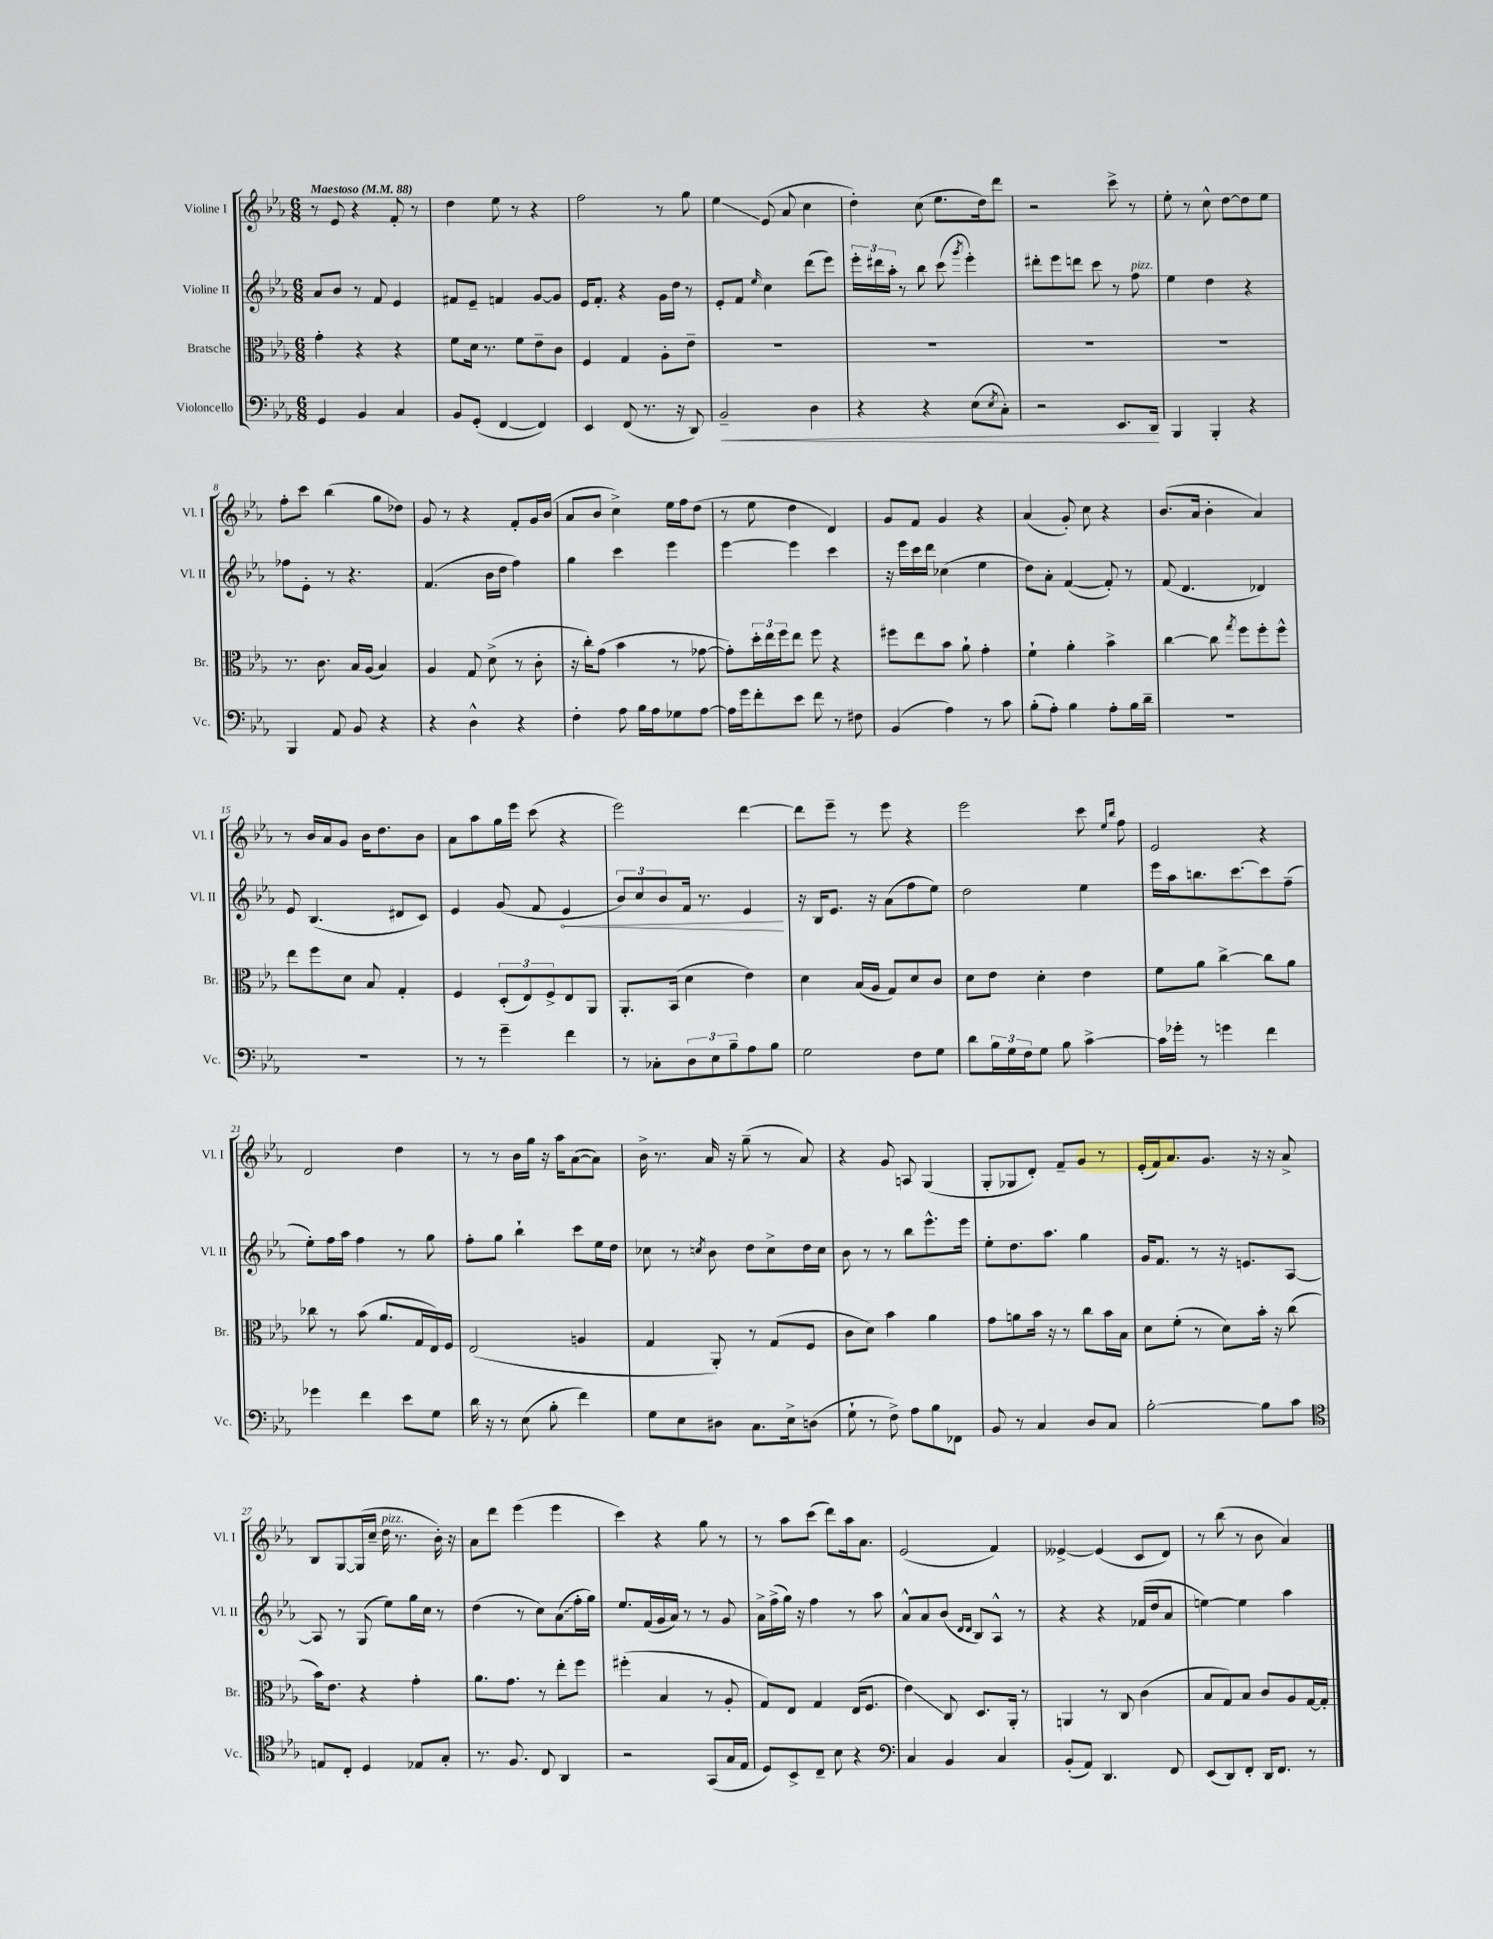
<<
\new StaffGroup <<
\new Staff = "s0" \with { instrumentName = "Violine I" shortInstrumentName = "Vl. I" } {
    \clef treble \key ees \major \numericTimeSignature \time 6/8 \tempo "Maestoso" 4 = 88
    r8 ees'8 r4 f'8-. r8 |
    d''4 ees''8 r8 r4 |
    f''2 r8 g''8 |
    ees''4\glissando ees'8( aes'8 c''4 |
    d''4-.) c''8( ees''8. d''16) d'''8 |
    r2 c'''8-> r8 |
    ees''8-. r8 c''8-^ d''8~ d''8 ees''8 |
    f''8-. c'''8 bes''4( g''8 des''8) |
    g'8 r8 r4 f'8-. g'16 bes'16( |
    aes'8 bes'8 c''4->) ees''16 f''16 d''8( |
    r8 ees''8 d''4 d'4) |
    g'8 f'8 g'4 r4 |
    aes'4( g'8-.) c''8 r4 |
    bes'8.( aes'16 bes'4-. aes'4) |
    r8 bes'16 aes'16 g'8 bes'16 d''8. bes'8 |
    aes'8 aes''8 g''16 ees'''16 c'''8( r4 |
    ees'''2) d'''4~ |
    d'''8 ees'''8-- r8 ees'''8 r4 |
    ees'''2 c'''8 \grace { ees''16 bes''16 } f''8 |
    ees'2 r4 |
    d'2 d''4 |
    r8 r8 bes'16 g''16 r16 aes''16 aes'8~( aes'8) |
    bes'16-> r8. aes'16 r16 g''8--( r8 aes'8) |
    r4 g'8 a8 g4( |
    g8-. ges8 d'8-.) f'8-- g'8 r8 |
    ees'16-.( f'16) aes'8. g'8. r16 r16 aes'8-> |
    bes8 g8~ g16( c''16-- d''16^\markup { \italic "pizz." } r8. bes'16-.) r16 |
    aes'8 d'''8 ees'''4( ees'''4 |
    c'''4) r4 g''8 r8 |
    r8 aes''8 c'''8( d'''8) aes''16 aes'8. |
    ees'2( f'4) |
    eeses'4~-> eeses'4( c'8 d'8) |
    r8 bes''8( r8 bes'8 aes'4) \bar "|." |
}
\new Staff = "s1" \with { instrumentName = "Violine II" shortInstrumentName = "Vl. II" } {
    \clef treble \key ees \major \numericTimeSignature \time 6/8
    aes'8 bes'8 r8 f'8 ees'4 |
    fis'8 ees'8-- f'4 g'8~ g'8 |
    ees'16 f'8.-. r4 g'16 d''16 r8 |
    ees'8-. f'8 \grace { ees''16 } c''4 d'''8( ees'''8) |
    \tuplet 3/2 { ees'''16-. dis'''16 aes''16-. } r8 bes''8 c'''8( \acciaccatura { g'''8 } ees'''4-.) |
    dis'''8-. ees'''8 d'''8 c'''8 r8 f''8^\markup { \italic "pizz." } |
    ees''4 d''4 r4 |
    fes''8 ees'8-. r8 r4. |
    f'4.( bes'16 d''16 f''4) |
    g''4 c'''4 ees'''4 |
    ees'''4~ ees'''4 c'''4 |
    r16 ees'''16 c'''16 d'''16 ces''4( ees''4 |
    d''8) aes'8-. f'4~( f'8-.) r8 |
    f'8( d'4. des'4) |
    ees'8 bes4.( dis'8 c'8) |
    ees'4 g'8( f'8 \once \override Hairpin.circled-tip = ##t ees'4\< |
    \tuplet 3/2 { bes'8) c''8 bes'8 } f'16 r8. ees'4\! |
    r16 bes16 ees'8. r16 aes'8( f''8 ees''8) |
    d''2 ees''4 |
    ees'''16 aes''16 b''8. c'''8.~ c'''8 f''8--( |
    ees''8-.) f''16 aes''16 f''4 r8 g''8 |
    f''8-. g''8 bes''4-! c'''8 ees''16 d''16 |
    ces''8 r8 \acciaccatura { c''8 } bes'8 d''8 c''8-> d''16 c''16 |
    bes'8 r8 r8 bes''8 ees'''8.-^ ees'''16 |
    ees''8-. d''8. aes''8. g''4 |
    g'16 f'8. r8 r16 e'8. aes8~ |
    aes8 r8 g8( ees''8) g''16 c''16 r8 |
    d''4( r8 c''8) \once \override Glissando.style = #'zigzag aes'8\glissando( f''16-. g''16) |
    ees''8. f'16( g'16 aes'16) r8 r8 g'8 |
    aes'16-> f''16->( g''16) r16 f''4 r8 aes''8 |
    aes'8-^ aes'8 bes'8( \grace { d'16 d'16 } bes8) aes8-^ r8 |
    r4 r4 fes'16( d''16 aes'8 |
    e''4~) e''4 aes''4 \bar "|." |
}
\new Staff = "s2" \with { instrumentName = "Bratsche" shortInstrumentName = "Br." } {
    \clef alto \key ees \major \numericTimeSignature \time 6/8
    g'4-. r4 r4 |
    f'8 d'16 r8. f'8 ees'8-- c'8 |
    f4 g4 aes8-. ees'8-- |
    R2. |
    R2. |
    R2. |
    R2. |
    r8. c'8. bes16 aes16( bes4) |
    aes4 g8 d'8->( r8 c'8-. |
    r16 c''16-.) g'8( bes'4 r8 ges'8~ |
    ges'8-.) \tuplet 3/2 { d''16-. ees''16 f''16 } ees''8 f''8 r4 |
    fis''8 ees''8 bes'8 aes'8-! g'4-. |
    f'4-! aes'4-. bes'4-> |
    c''4~ c''8 \acciaccatura { g''8 } f''8 f''8-. f''8-^ |
    ees''8 f''8 d'8 bes8 g4-. |
    f4 \tuplet 3/2 { d8-.( ees8) f8-> } ees8 aes,8 |
    aes,8.-. bes,16( d'4 ees'4) |
    d'4 bes16( aes16 g8) d'8 c'8 |
    d'8 ees'8 d'4-. ees'4 |
    f'8 aes'8 c''4~-> c''8 aes'8 |
    ces''8 r8 bes'8( aes'8. g16 ees16) f16 |
    ees2( a4 |
    g4 aes,8-.) r8 g8( f8 |
    c'8 d'8) bes'4 aes'4 |
    g'8 a'8 bes'16 r16 r8 c''8 bes'16 bes16 |
    d'8 f'8-.( r8 d'8) bes'16-. r16 c''8( |
    bes'16) ees'8. r4 g'4-. |
    aes'8. g'8. r8 ees''8-. f''8 |
    fis''4-.( bes4 r8 aes8-. |
    g8) ees8 g4 ees16( f8. |
    ees'4\glissando) c8 d8. aes,16-. r8 |
    a,4 r8 c8 c'4( |
    bes8 g8) bes8 c'8 aes8 g16~ g16-. \bar "|." |
}
\new Staff = "s3" \with { instrumentName = "Violoncello" shortInstrumentName = "Vc." } {
    \clef bass \key ees \major \numericTimeSignature \time 6/8
    g,4 bes,4 c4 |
    bes,8 g,8-.( f,4~ f,4) |
    ees,4 f,8( r8. r16 d,8) |
    bes,2--\< d4 |
    r4 r4 ees8( \acciaccatura { ees8 } c8-.) |
    r2 ees,8. d,16\! |
    bes,,4 bes,,4-. r4 |
    bes,,4 aes,8 bes,8 r4 |
    r4 d4-^ r4 |
    f4-. aes8 bes16 aes16 ges8 aes8~ |
    aes16 g'16 f'8-. ees'8 f'8 r8 fis8 |
    bes,4( aes4) r8 c'8 |
    bes8-.( aes8-.) bes4 aes8-. bes16 d'16-- |
    R2. |
    R2. |
    r8 r8 g'4-- f'4 |
    r8 ces8-. \tuplet 3/2 { d8 ees8 bes8-- } aes8 bes8 |
    g2 f8 g8 |
    d'8 \tuplet 3/2 { bes16 g16 f16 } g8 bes8 c'4~-> |
    c'16 ges'16-. r8 g'4 f'4 |
    ges'4 f'4 ees'8 g8 |
    d'16 r16 r8 ees8( bes8-. f'4) |
    g8 ees8 dis8 c8. ees16-> d8( |
    g8-! r8 f8->) aes8 bes8 fes,8 |
    bes,8 r8 c4 d8 c8 |
    bes2~-. bes8 c'8 |
    \clef tenor e8 c8-. d4 ees8 g8-. |
    r8. f8. c8 aes,4 |
    r2 g,8( g16 ees16 |
    d8) bes,8-> c8-- bes8 r4 |
    \clef bass c4 bes,4 c4 |
    bes,8-.( aes,8) d,4. f,8 |
    ees,8( d,8) f,8-. d,16 f,8. r8 \bar "|." |
}
>>
>>
